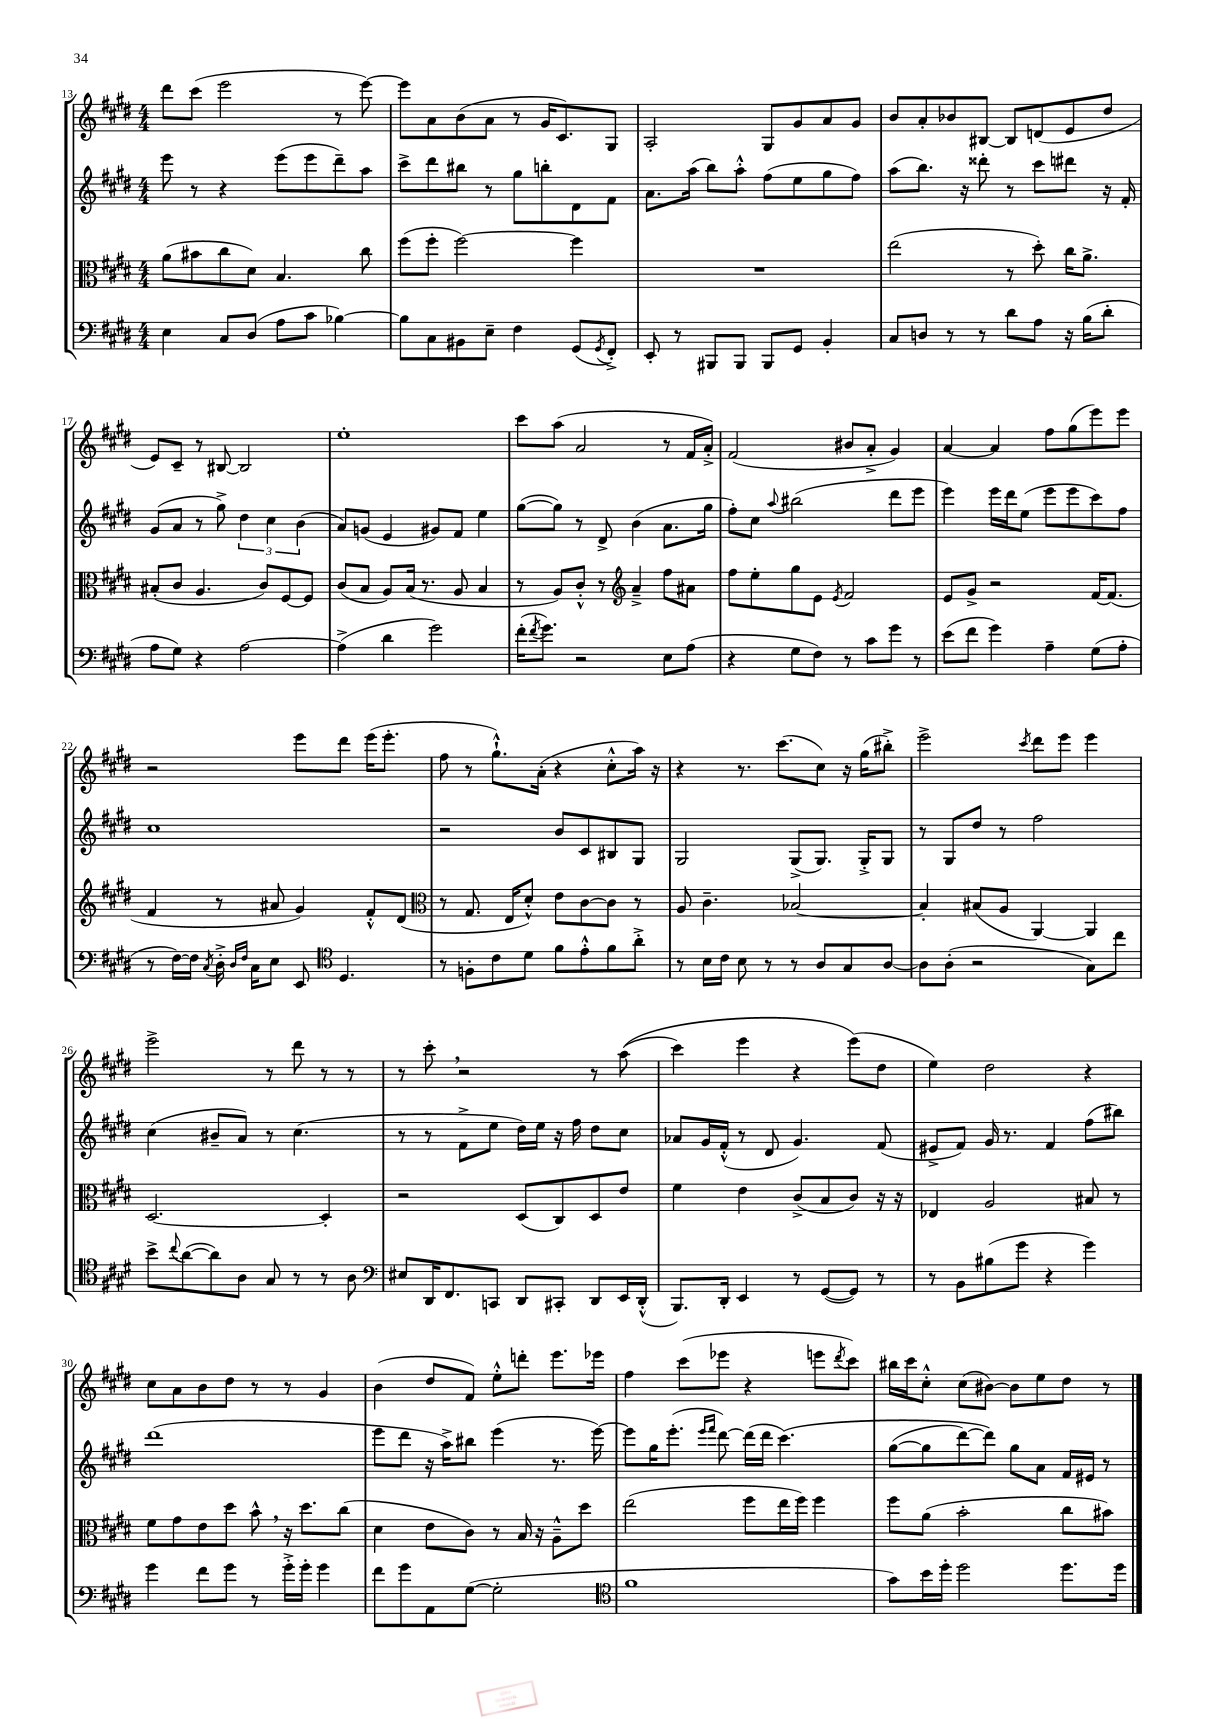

**kern	**kern	**kern	**kern
*staff4	*staff3	*staff2	*staff1
*clefF4	*clefC3	*clefG2	*clefG2
*k[f#c#g#d#]	*k[f#c#g#d#]	*k[f#c#g#d#]	*k[f#c#g#d#]
*M4/4	*M4/4	*M4/4	*M4/4
4E\	(8a\L	8eee\	8ddd#\L
.	8b#\	8r	(8ccc#\J
8C#/L	8cc#\	4r	2eee\
(8D#/J	8d#\J)	.	.
8A\L	4.B/	(8eee\L	.
8c#\J	.	8eee\	.
[4B-\)	.	8ddd#~\)	8r
.	8cc#\	8aa\J	[8eee\)
=	=	=	=
8B-\]L	(8ff#\L	8ccc#^\L	8eee\]L
8C#\	8ff#'\J	8ddd#\	8a\
8BB#\	[2ff#\)	8bb#\J	(8b\
8E~\J	.	8r	8a\J
4F#\	.	8gg#\L	8r
.	.	8bb'\	16g#/LK
.	.	.	8.c#/)
(8GG#/L	4ff#\]	8d#\	.
8qGG#/	.	.	.
8FF#'^/J)	.	8f#\J	8G#/J
=	=	=	=
8EE'/	1r	8.a\L	2A'/
8r	.	.	.
.	.	(16aa\Jk	.
8BBB#/L	.	8bb\L)	.
8BBB#/J	.	8aa'^^\J	.
8BBB#/L	.	(8ff#\L	8G#/L
8GG#/J	.	8ee\	8g#/
4BB'/	.	8gg#\	8a/
.	.	8ff#\J)	8g#/J
=	=	=	=
8C#/L	(2ee\	(8aa\L	8b/L
8D/J	.	8.bb\J)	8a'/
8r	.	.	8b-/
.	.	16r	.
8r	.	8ddd##'\	[8B#/J
8d#\L	8r	8r	8B#/]L
8A\J	8dd#'\)	8ccc#\L	(8d/
16r	16cc#\LK	8ddd#\J	8e/
(16B\LK	8.a^\J	.	.
8d#'\J	.	16r	8dd#/J
.	.	16f#'/	.
=	=	=	=
8A\L	(8B#'/L	(8g#/L	8e/L)
8G#\J)	8c#/J	8a/J	8c#~/J
4r	4.A/	8r	8r
.	.	8gg#^\)	[8B#/
[2A\	.	6dd#\	2B#/]
.	8c#/L)	.	.
.	.	6cc#\	.
.	[8F#/	.	.
.	.	(6b\	.
.	8F#/]J	.	.
=	=	=	=
(4A^\]	(8c#/L	8a/L)	1ee'
.	8B/J	(8g/J	.
4d#\	8A/L)	4e/	.
.	(16B/Jk	.	.
.	8.r	.	.
2g#\)	.	8g#/L)	.
.	8A/	8f#/J	.
.	4B/	4ee\	.
=	=	=	=
(16f#'\LK	8r	([8gg#\L	8ccc#\L
8qf#/	.	.	.
8.g#\J)	.	.	.
.	8A/L)	8gg#\]J)	(8aa\J
2r	8c#'^^/J	8r	2a/
.	8r	8d#^/	.
*	*clefG2	*	*
.	4a~^/	(4b\	.
8E\L	8ff#\L	8.a\L	8r
(8A\J	8a#\J	.	16f#/LL
.	.	16gg#\Jk	16a'^/JJ)
=	=	=	=
4r	8ff#\L	8ff#'\L)	(2f#/
.	8ee'\	8cc#\J	.
.	.	8qqaa/	.
8G#\L	8gg#\	(2bb#\	.
8F#\J)	8e\J	.	.
.	8qe/	.	.
8r	2f#/	.	8b#/L
8c#\L	.	.	8a'^/J
8g#\J	.	8ddd#\L	4g#/)
8r	.	8eee\J	.
=	=	=	=
(8e\L	8e/L	4eee\)	[4a/
8f#\J	8g#^/J	.	.
4g#\)	2r	16eee\LL	4a/]
.	.	16ddd#\J	.
.	.	(8ee\J	.
4A~\	.	8eee\L	8ff#\L
.	.	8eee\	(8gg#\
(8G#\L	[16f#/LK	8ccc#\)	8eee\)
.	(8.f#/]J	.	.
8A'\J	.	8ff#\J	8eee\J
=	=	=	=
8r	4f#/	1cc#	2r
[16F#\LL)	.	.	.
16F#\]JJ	.	.	.
8qC#/	.	.	.
16D#'^\	8r	.	.
16qqD#/LL	.	.	.
16qqF#/JJ	.	.	.
16C#\LK	.	.	.
8E\J	8a#/	.	.
8EE/	4g#/)	.	8eee\L
*clefC4	*	*	*
4.D#/	.	.	8ddd#\J
.	8f#'^^/L	.	(16eee\LK
.	.	.	8.eee'\J
.	(8d#/J	.	.
=	=	=	=
*	*clefC3	*	*
8r	8r	2r	8ff#\
8F'\L	8.G#/	.	8r
8c#\	.	.	8.gg#`^^\L)
.	16E/LK	.	.
8d#\J	8d#'^^/J)	.	.
.	.	.	(16a'\Jk
8f#\L	8e\L	8b/L	4r
8e'^^\	[8c#\	8c#/	.
8f#\	8c#\]J	8B#/	8cc#'^^\L
8a'^\J	8r	8G#/J	16aa\Jk)
.	.	.	16r
=	=	=	=
8r	8A/	2G#/	4r
16B\LL	4.c#~\	.	.
16c#\JJ	.	.	.
8B\	.	.	8.r
8r	.	.	.
.	.	.	(8.ccc#\L
8r	[2B-/	(8G#^/L	.
8A/L	.	8.G#/J)	8cc#\J)
8G#/	.	.	16r
.	.	16G#'^/LK	(16gg#\LK
[8A/J	.	8G#/J	8bb#'^\J)
=	=	=	=
8A\]L	4B-'/]	8r	2eee^\
(8A'\J	.	8G#/L	.
2r	(8B#/L	8dd#/J	.
.	8A/J	8r	.
.	.	.	8qccc#/
.	[4AA/)	2ff#\	8ddd#\L
.	.	.	8eee\J
8G#\L)	4AA/]	.	4eee\
8cc#\J	.	.	.
=	=	=	=
8b^\L	[2.D#/	(4cc#\	2eee^\
8qqcc#/	.	.	.
([8a\	.	.	.
8a\])	.	8b#~/L	.
8A\J	.	8a/J)	.
8G#/	.	8r	8r
8r	.	(4.cc#\	8ddd#\
8r	4D#'/]	.	8r
8A\	.	.	8r
=	=	=	=
*clefF4	*	*	*
8E#/L	2r	8r	8r
16DD#/K	.	8r	8ccc#'\
8.FF#/	.	.	.
.	.	8f#^\L	2r
8CC/J	.	8ee\J	.
8DD#/L	(8D#/L	16dd#\LL)	.
.	.	16ee\JJ	.
8CC#'/J	8C#/)	16r	.
.	.	16ff#\	.
8DD#/L	8D#/	8dd#\L	8r
16EE/L	8e/J	8cc#\J	&((8aa\
(16DD#'^^/JJ	.	.	.
=	=	=	=
8.BBB/L)	4f#\	8a-/L	4ccc#\)
.	.	16g#/L	.
16DD#'/Jk	.	(16f#'^^/JJ	.
4EE/	4e\	8r	4eee\
.	.	8d#/	.
8r	(8c#^/L	4.g#/)	4r
([8GG#/L	8B/	.	.
8GG#/]J)	8c#/J)	.	(8eee\L&)
8r	16r	(8f#/	8dd#\J
.	16r	.	.
=	=	=	=
8r	4E-/	8e#^/L	4ee\)
8BB\L	.	8f#/J)	.
(8B#\	2A/	16g#/	2dd#\
.	.	8.r	.
8g#\J	.	.	.
4r	.	4f#/	.
4g#\)	8B#/	(8ff#\L	4r
.	8r	8bb#\J)	.
=	=	=	=
4g#\	8f#\L	(1ddd#	8cc#\L
.	8g#\	.	8a\
8f#\L	8e\	.	8b\
8g#\J	8dd#\J	.	8dd#\J
8r	8b^^\	.	8r
16g#'^\LL	16r	.	8r
16g#'\JJ	8.dd#\L	.	.
4g#\	.	.	4g#/
.	(8cc#\J	.	.
=	=	=	=
8f#\L	4d#\	8eee\L	(4b\
8g#\	.	8ddd#\J	.
8AA\	8e\L	16r	8dd#/L
.	.	16aa^\LK)	.
([8G#\J	8c#\J)	8bb#\J	8f#/J)
2G#'\]	8r	(4eee\	8ee'^^\L
.	16B/	.	8ddd'\J
.	16r	.	.
.	8A~^^\L	8.r	8.eee\L
.	8dd#\J	.	.
.	.	[16eee\)	16eee-\Jk
=	=	=	=
*clefC4	*	*	*
1f#	(2ee\	8eee\]L	4ff#\
.	.	16gg#\K	.
.	.	(8.eee'\J	.
.	.	.	(8ccc#\L
.	.	16qqeee/LL	.
.	.	16qqfff#/JJ	.
.	.	[8ddd#\)	8eee-\J
.	8ff#\L	(16ddd#\]LL	4r
.	.	16ddd#\JJ	.
.	16ee\L	&(4.ccc#\)	.
.	16ff#\JJ)	.	.
.	4ff#\	.	8eee\L
.	.	.	8qddd#/
.	.	.	8ccc#\J)
=	=	=	=
8g#\L)	8ff#\L	([8gg#\L	16bb#\LL
.	.	.	16ccc#\J
16b\L	(8a\J	8gg#\]	8cc#'^^\J
16dd#'\JJ	.	.	.
2dd#\	2b'\	[8ddd#\)	(8cc#\L
.	.	8ddd#\]J&)	[8b#\J)
.	.	8gg#\L	8b#\]L
.	.	8a\J	8ee\
8.dd#\L	8cc#\L	16f#/LL	8dd#\J
.	.	16e#/JJ	.
.	8b#\J)	8r	8r
16dd#\Jk	.	.	.
==	==	==	==
*-	*-	*-	*-
